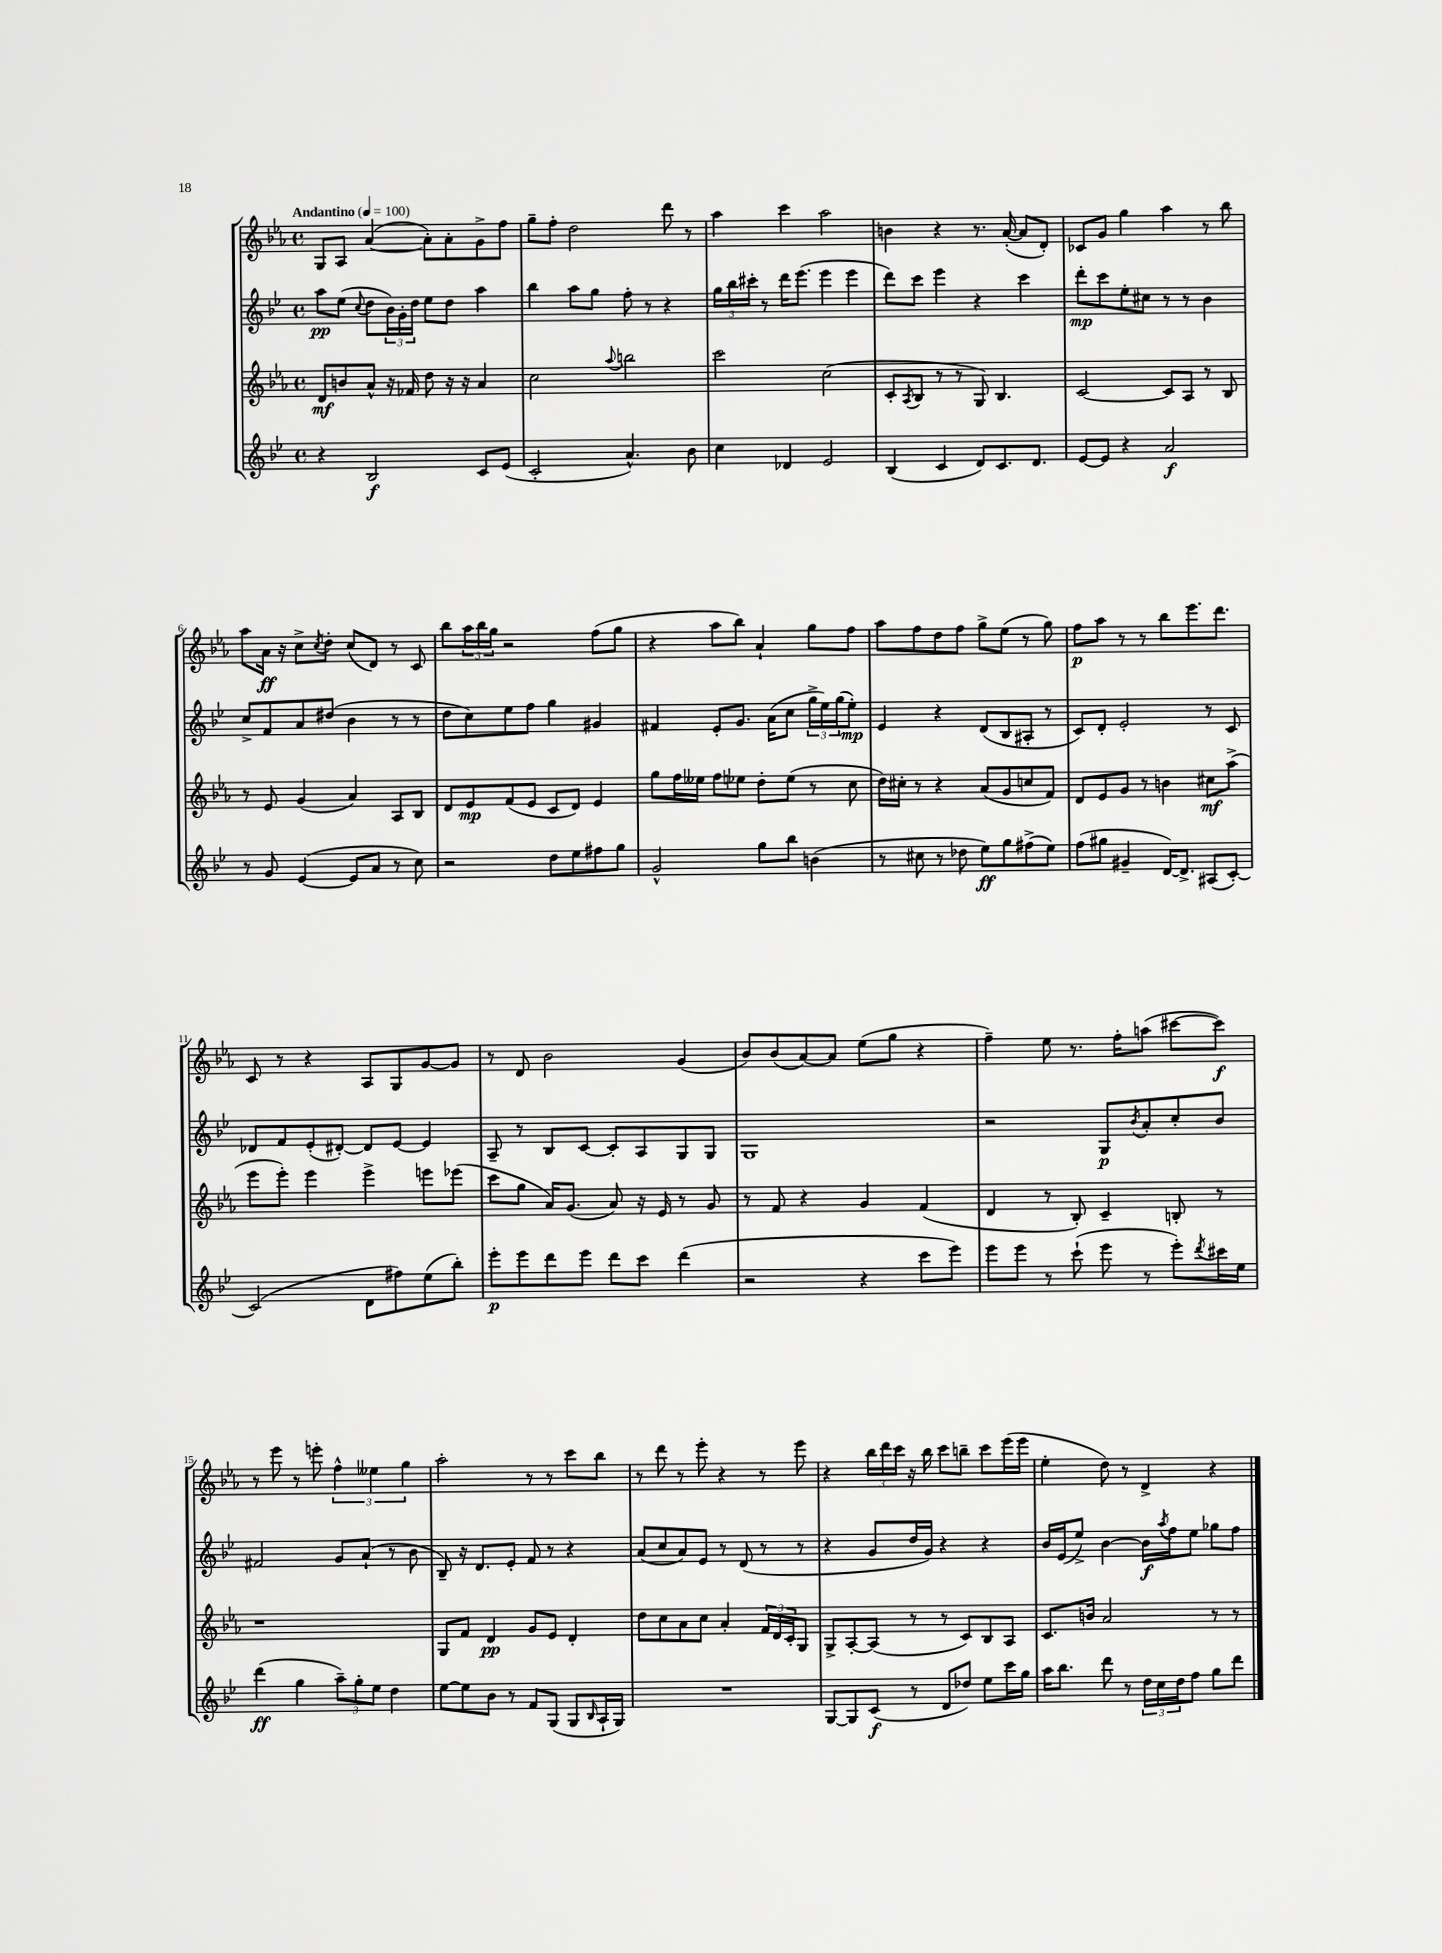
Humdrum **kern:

**kern	**kern	**kern	**kern
*staff4	*staff3	*staff2	*staff1
*clefG2	*clefG2	*clefG2	*clefG2
*k[b-e-]	*k[b-e-a-]	*k[b-e-]	*k[b-e-a-]
*M4/4	*M4/4	*M4/4	*M4/4
*met(c)	*met(c)	*met(c)	*met(c)
*MM100	*MM100	*MM100	*MM100
4r	8d/L	8aa\L	8G/L
.	8b/	(8ee-\J	8A-/J
.	.	8qqcc/	.
2B-/	8a-^^/J	8dd\L	([4a-/
.	16r	24b-\L)	.
.	.	24g'\	.
.	16f-/	.	.
.	.	24dd\JJ	.
.	8dd\	8ee-\L	8a-'\]L)
.	16r	8dd\J	8a-'\
.	16r	.	.
8c/L	4a-/	4aa\	8g^\
(8e-/J	.	.	8ff\J
=	=	=	=
2c'/	2cc\	4bb-\	8gg~\L
.	.	.	8ff'\J
.	.	8aa\L	2dd\
.	.	8gg\J	.
.	8qqaa-/	.	.
4.a^^/)	2bb\	8ff'\	.
.	.	8r	.
.	.	4r	8ddd\
8b-\	.	.	8r
=	=	=	=
4cc\	2ccc\	24gg\LL	4aa-\
.	.	24bb-\	.
.	.	24ccc#'\JJ	.
.	.	8r	.
4d-/	.	16ddd\LK	4ccc\
.	.	(8.eee-\J	.
2e-/	(2cc\	4eee-\	2aa-\
.	.	4eee-\	.
=	=	=	=
(4B-/	8c'/L	8ddd\L)	4b\
.	8qA-/	.	.
.	8B-/J	8ccc\J	.
4c/	8r	4eee-\	4r
.	8r	.	.
8d/L)	8G/)	4r	8.r
8.c/	4.B-/	.	.
.	.	.	([16a-'/
.	.	4ccc\	8a-/]L
8.d/J	.	.	.
.	.	.	8d'/J)
=	=	=	=
[8e-/L	[2c/	8ddd'\L	8c-/L
8e-/]J	.	8ccc\	8g/J
4r	.	8ee-'\	4gg\
.	.	8cc#\J	.
2a/	8c/]L	8r	4aa-\
.	8A-/J	8r	.
.	8r	4b-\	8r
.	8B-/	.	8bb-\
=	=	=	=
8r	8r	8cc^/L	8aa-\L
8g/	8e-/	8f/	16a-\Jk
.	.	.	16r
([4e-/	(4g/	8a/	8cc^\L
.	.	.	8qcc/
.	.	(8dd#/J	8dd'\J
8e-/]L	4a-/)	4b-\	(8cc/L
8a/J	.	.	8d/J)
8r	8A-/L	8r	8r
8cc\)	8B-/J	8r	8c/
=	=	=	=
2r	8d/L	8dd\L	8bb-\L
.	8e-/	8cc\)	24aa-\L
.	.	.	24bb-\
.	.	.	24gg\JJ
.	(8f/	8ee-\	2r
.	8e-/J	8ff\J	.
8dd\L	8c/L	4gg\	.
8ee-\	8d/J)	.	.
8ff#\	4e-/	4g#/	(8ff\L
8gg\J	.	.	8gg\J
=	=	=	=
2g^^/	8gg\L	4f#/	4r
.	16ff\L	.	.
.	16ee--\JJ	.	.
.	8ff\L	8e-'/L	8aa-\L
.	8ee-\J	8.g/J	8bb-\J)
8gg\L	8dd'\L	.	4a-`/
.	.	(16a\LK	.
8bb-\J	(8ee-\J	8cc\J	.
(4b\	8r	24gg^\LL	8gg\L
.	.	24ee-\)	.
.	.	(24gg\J	.
.	8cc\	8ee-'\J)	8ff\J
=	=	=	=
8r	16dd\LL)	4e-/	8aa-\L
.	16cc#'\JJ	.	.
8cc#\	8r	.	8ff\
8r	4r	4r	8dd\
8dd-\	.	.	8ff\J
8ee-\L)	(8a-/L	(8d/L	8gg^\L
8gg\	8g/	8B-/	(8ee-\J
(8ff#^\	8cc/	8A#'/J	8r
8ee-\J)	8f/J)	8r	8gg\)
=	=	=	=
(8ff\L	8d/L	8c/L)	8ff\L
8gg#\J	8e-/	8d'/J	8aa-\J
4g#~/	8g/J	2e-'/	8r
.	8r	.	8r
[16d/LK)	4b\	.	8bb-\L
8.d^/]J	.	.	.
.	.	.	8.eee-\
(8A#/L	8cc#\L	8r	.
.	.	.	8.ddd\J
[8c'/J)	(8aa-^\J	8c/	.
=	=	=	=
(2c/]	8eee-\L	8d-/L	8c/
.	8eee-'\J)	8f/	8r
.	4eee-\	(8e-'/	4r
.	.	[8d#'/J)	.
8d\L	4eee-^\	8d#/]L	8A-/L
8ff#\)	.	[8e-/J	8G/
(8ee-\	8eee\L	4e-/]	[8g/
8bb-'\J)	(8eee-\J	.	8g/]J
=	=	=	=
8eee-'\L	8ccc\L	8A~/	8r
8eee-\	8gg\J	8r	8d/
8ddd\	16a-/LK)	8B-/L	2b-\
.	(8.g/J	.	.
8eee-\J	.	[8c/J	.
8ddd\L	8a-/)	8c'/]L	.
8ccc\J	16r	8A/	.
.	16e-/	.	.
(4ddd\	8r	8G/	(4g/
.	8g/	8G/J	.
=	=	=	=
2r	8r	1G	8b-/L)
.	8f/	.	(8b-/
.	4r	.	[8a-/)
.	.	.	8a-/]J
4r	4g/	.	(8ee-\L
.	.	.	8gg\J
8ccc\L	(4f/	.	4r
8eee-\J)	.	.	.
=	=	=	=
8eee-\L	4d/	2r	4ff~\)
8eee-\J	.	.	.
8r	8r	.	8ee-\
(8ccc`\	8B-'/)	.	8.r
8eee-\	4c~/	8G/L	.
.	.	.	16ff'\LK
.	.	8qb-/	.
8r	.	8a'/	(8aa\J
8eee-'\L)	8B'/	8cc'/	[8ccc#\L
8qddd/	.	.	.
16ccc#\L	8r	8b-/J	8ccc#\]J)
16ee-\JJ	.	.	.
=	=	=	=
(4ddd\	1r	2f#/	8r
.	.	.	8eee-\
4gg\	.	.	8r
.	.	.	8eee'\
12aa~\L)	.	8g/L	6ff^^\
12gg'\	.	.	.
.	.	(8a`/J	.
12ee-\J	.	.	6ee--\
4dd\	.	8r	.
.	.	.	6gg\
.	.	8b-\	.
=	=	=	=
[8ee-\L	8G/L	8B-~/)	2aa-'\
8ee-\]	8f/J	16r	.
.	.	8.d/L	.
8b-\J	4d/	.	.
8r	.	8e-'/J	.
8f/L	8g/L	8f/	8r
(8G/J	8e-/J	8r	8r
8G/L	4d'/	4r	8ccc\L
16qqB-/	.	.	.
16A`/L	.	.	8bb-\J
16G/JJ)	.	.	.
=	=	=	=
1r	8dd\L	(8a/L	8r
.	8cc\	8cc/	8ddd\
.	8a-\	8a/)	8r
.	8cc\J	8e-/J	8eee-'\
.	4a-'/	8r	4r
.	.	(8d/	.
.	24f/LL	8r	8r
.	24d/	.	.
.	24c'/J	.	.
.	8G/J	8r	8eee-\
=	=	=	=
[8G/L	8G^/L	4r	4r
8G/]	[8A-'/	.	.
(8c/J	(8A-/]J	8g/L	24bb-\LL
.	.	.	24ddd\
.	.	.	24ccc\JJ
8r	8r	16dd/L	16r
.	.	16g/JJ)	16bb-\
8d/L	8r	4r	8ccc\L
8dd-/J)	8c/L)	.	8bb~\J
8ee-\L	8B-/	4r	8ccc\L
16ccc\L	8A-/J	.	(16eee-\L
16gg\JJ	.	.	16eee-\JJ
=	=	=	=
16aa\LK	8.c/L	16b-/LL	4ee-'\
8.bb-\J	.	(16e-/J	.
.	.	8ee-^/J)	.
.	16b/Jk	.	.
8ddd\	2a-/	[4b-\	8dd\)
8r	.	.	8r
24dd\LL	.	16b-\]LL	4d^/
24cc\	.	.	.
.	.	8qaa/	.
.	.	16ff\J	.
24dd\J	.	.	.
8ff\J	.	8ee-\J	.
8gg\L	8r	8gg-\L	4r
8ddd\J	8r	8ff\J	.
==	==	==	==
*-	*-	*-	*-
